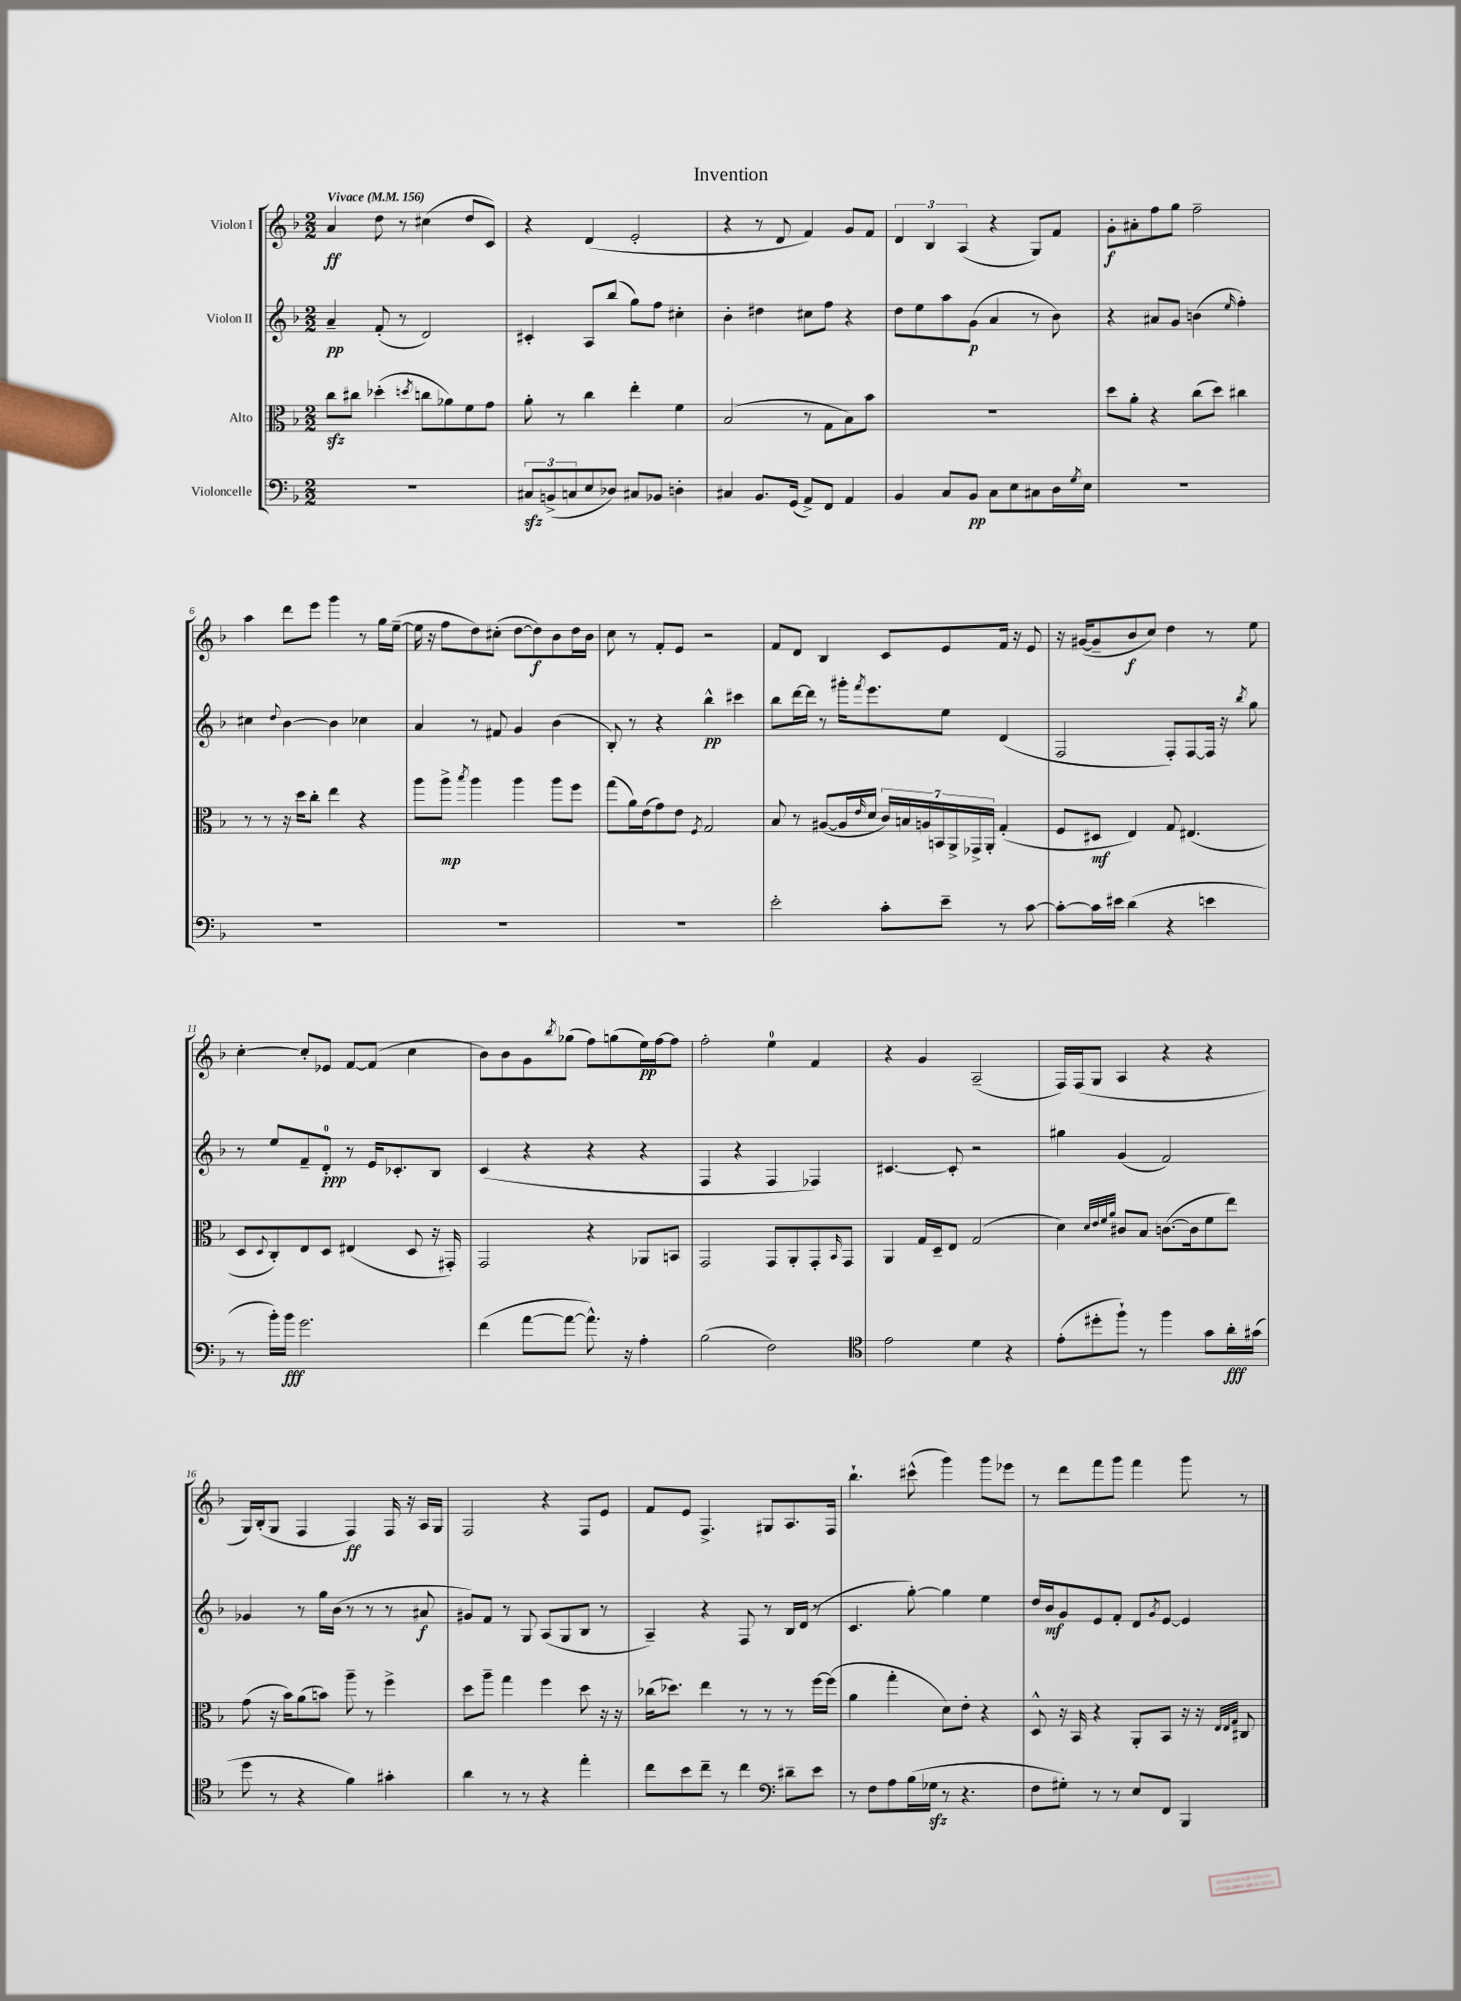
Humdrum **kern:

**kern	**dynam	**kern	**dynam	**kern	**dynam	**kern	**dynam
*part4	*part4	*part3	*part3	*part2	*part2	*part1	*part1
*staff4	*staff4	*staff3	*staff3	*staff2	*staff2	*staff1	*staff1
*I"Violoncelle	*	*I"Alto	*	*I"Violon II	*	*I"Violon I	*
*clefF4	*	*clefC3	*	*clefG2	*	*clefG2	*
*k[b-]	*	*k[b-]	*	*k[b-]	*	*k[b-]	*
*M2/2	*	*M2/2	*	*M2/2	*	*M2/2	*
*MM156	*	*MM156	*	*MM156	*	*MM156	*
=1	=1	=1	=1	=1	=1	=1	=1
!	!	!	!	!	!	!LO:TX:a:B:t=Vivace	!
1r	.	8cczz\L	.	4a~/	pp	4a/	ff
.	.	8cc#X\J	.	.	.	.	.
.	.	(4dd-X'\	.	(8f'/	.	8dd\	.
.	.	.	.	8r	.	8r	.
.	.	8qddn/	.	.	.	.	.
.	.	8ccn\L	.	2d/)	.	(4cc#X\	.
.	.	8a-X\)	.	.	.	.	.
.	.	8f\	.	.	.	8dd/L	.
.	.	8g\J	.	.	.	8c/J)	.
=2	=2	=2	=2	=2	=2	=2	=2
12C#Xzz/L	.	8a'\	.	4c#X'/	.	4r	.
(12BBn^/	.	.	.	.	.	.	.
.	.	8r	.	.	.	.	.
12Cn/	.	.	.	.	.	.	.
8E/	.	4cc\	.	8A/L	.	(4d/	.
8D-X/J)	.	.	.	(8bb-/J	.	.	.
8C#X/L	.	4ee'\	.	8gg\L)	.	2e'/	.
8BB-X/J	.	.	.	8ff\J	.	.	.
4Dn'\	.	4f\	.	4cc#X'\	.	.	.
=3	=3	=3	=3	=3	=3	=3	=3
4C#X/	.	(2B-/	.	4b-'\	.	4r	.
8.BB-/L	.	.	.	4dd#X\	.	8r	.
.	.	.	.	.	.	8d/	.
(16GG/Jk	.	.	.	.	.	.	.
8AA^/L)	.	8r	.	8cc#X\L	.	4f/)	.
8FF/J	.	8G\L	.	8ff\J	.	.	.
4AA/	.	8B-\)	.	4r	.	8g/L	.
.	.	8b-\J	.	.	.	8f/J	.
=4	=4	=4	=4	=4	=4	=4	=4
4BB-/	.	1r	.	8dd\L	.	6d/	.
.	.	.	.	8ee\	.	.	.
.	.	.	.	.	.	6B-/	.
8C/L	.	.	.	8aa\	.	.	.
.	.	.	.	.	.	(6A/	.
8BB-/J	pp	.	.	(8g\J	p	.	.
8C\L	.	.	.	4a/	.	4r	.
8E\	.	.	.	.	.	.	.
8C#X\	.	.	.	8r	.	8G/L)	.
16D\L	.	.	.	8b-\)	.	8f/J	.
8qG/	.	.	.	.	.	.	.
16E\JJ	.	.	.	.	.	.	.
=5	=5	=5	=5	=5	=5	=5	=5
1r	.	8dd\L	.	4r	.	8g'\L	f
.	.	8a'\J	.	.	.	8a#X'\	.
.	.	4r	.	8a#X/L	.	8ff\	.
.	.	.	.	8g/J	.	8gg\J	.
.	.	(8cc\L	.	(4bn\	.	2ff~\	.
.	.	8dd\J)	.	.	.	.	.
.	.	.	.	16qqee/	.	.	.
.	.	4cc#X\	.	4ff'\)	.	.	.
!!LO:LB:g=z
=6	=6	=6	=6	=6	=6	=6	=6
1r	.	8r	.	4cc#X\	.	4aa\	.
.	.	8r	.	.	.	.	.
.	.	.	.	8qqdd/	.	.	.
.	.	16r	.	[4b-\	.	8ddd\L	.
.	.	16dd\KL	.	.	.	.	.
.	.	8cc'\J	.	.	.	8eee\J	.
.	.	4ee\	.	4b-\]	.	4ggg\	.
.	.	4r	.	4cc-X\	.	8r	.
.	.	.	.	.	.	16gg\LL	.
.	.	.	.	.	.	([16ee~\JJ	.
=7	=7	=7	=7	=7	=7	=7	=7
1r	.	8aa\L	.	4a/	.	16ee\]	.
.	.	.	.	.	.	16r	.
.	.	8aa^\J	mp	.	.	8ff\L	.
.	.	8qbb-/	.	.	.	.	.
.	.	4aa\	.	8r	.	8dd\)	.
.	.	.	.	8f#X/	.	(8cc#X'\J	.
.	.	4aa\	.	4g/	.	[8dd\L	.
.	.	.	.	.	.	8dd\])	f
.	.	8aa\L	.	(4b-\	.	8b-\	.
.	.	8ff\J	.	.	.	16dd\L	.
.	.	.	.	.	.	16b-\JJ	.
=8	=8	=8	=8	=8	=8	=8	=8
1r	.	(8gg\L	.	8B-'/)	.	8cc\	.
.	.	16a\L)	.	8r	.	8r	.
.	.	(16e\J	.	.	.	.	.
.	.	8g\)	.	4r	.	8f'/L	.
.	.	8e\J	.	.	.	8e/J	.
.	.	8qF/	.	.	.	.	.
.	.	2G/	.	4bb-^^\	pp	2r	.
.	.	.	.	4ccc#X\	.	.	.
=9	=9	=9	=9	=9	=9	=9	=9
2e'\	.	8B-/	.	8bb-\L	.	8f/L	.
.	.	8r	.	[16ddd\L	.	8d/J	.
.	.	.	.	16ddd\JJ]	.	.	.
.	.	([8A#X/L	.	8r	.	4B-/	.
.	.	16A#/L]	.	16ggg#X'\KL	.	.	.
.	.	16qqe/	.	8qfff/	.	.	.
.	.	16d/JJ	.	8.eee\	.	.	.
8c'\L	.	28c/LL)	.	.	.	8c/L	.
.	.	28Bn/	.	.	.	.	.
.	.	28An/	.	.	.	.	.
.	.	28BBn/	.	.	.	.	.
8e~\J	.	.	.	8ee\J	.	8e/	.
.	.	28AA^/	.	.	.	.	.
.	.	28GG-X^/	.	.	.	.	.
.	.	28AA'/JJ	.	.	.	.	.
8r	.	(4G'/	.	(4d/	.	16f/Jk	.
.	.	.	.	.	.	16r	.
[8c\	.	.	.	.	.	8e/	.
=10	=10	=10	=10	=10	=10	=10	=10
8c'\L_	.	8F/L	.	2F/	.	16r	.
.	.	.	.	.	.	([16g#X/KL	.
16c\L]	.	8D#X/J	mf	.	.	8g#~/]	.
16e#X\JJ	.	.	.	.	.	.	.
(4d\	.	4E/)	.	.	.	8b-/	f
.	.	.	.	.	.	8cc/J)	.
4r	.	8G/	.	8F'/L)	.	4dd\	.
.	.	(4.E#X/	.	[8F/	.	.	.
4en\	.	.	.	16F/Jk]	.	8r	.
.	.	.	.	16r	.	.	.
.	.	.	.	8qbb-/	.	.	.
.	.	.	.	8gg\	.	8ee\	.
!!LO:LB:g=z
=11	=11	=11	=11	=11	=11	=11	=11
8r	.	8D/L	.	8r	.	[4cc'\	.
.	.	8qqD/	.	.	.	.	.
16b-'\LL)	.	8C'/)	.	8ee/L	.	.	.
16b-\JJ	fff	.	.	.	.	.	.
2.g\	.	8E/	.	8f~/	.	8cc'/L]	.
.	.	8D/J	.	8d'/J	ppp	8e-X/J	.
.	.	(4E#X/	.	8r	.	[8f/L	.
.	.	.	.	16e/KL	.	(8f/J]	.
.	.	.	.	8.c-X'/	.	.	.
.	.	8D/	.	.	.	4cc\	.
.	.	16r	.	8B-/J	.	.	.
.	.	16GG#X'/)	.	.	.	.	.
=12	=12	=12	=12	=12	=12	=12	=12
(4f\	.	2GG/	.	(4c/	.	8b-\L)	.
.	.	.	.	.	.	8b-\	.
[8a\L	.	.	.	4r	.	8g\	.
.	.	.	.	.	.	8qbb-/	.
8a\J_	.	.	.	.	.	(8gg-X\J	.
8.a^^\])	.	4r	.	4r	.	8ff\L)	.
.	.	.	.	.	.	(8ggn\	.
16r	.	.	.	.	.	.	.
4A'\	.	8AA-X/L	.	4r	.	16ee\L)	pp
.	.	.	.	.	.	[16ff\J	.
.	.	8BBn/J	.	.	.	8ff\J]	.
=13	=13	=13	=13	=13	=13	=13	=13
(2B-\	.	2GG/	.	4F/	.	2ff'\	.
.	.	.	.	4r	.	.	.
2F\)	.	8GG/L	.	4F/	.	4ee\	.
.	.	8AA'/	.	.	.	.	.
.	.	8GG'/	.	4F-X/)	.	4f/	.
.	.	16qqBB-/	.	.	.	.	.
.	.	8GG/J	.	.	.	.	.
=14	=14	=14	=14	=14	=14	=14	=14
*clefC4	*	*	*	*	*	*	*
2e\	.	4AA/	.	[4.c#X/	.	4r	.
.	.	16G/LL	.	.	.	4g/	.
.	.	16D~/J	.	.	.	.	.
.	.	8E/J	.	8c#'/]	.	.	.
4d\	.	(2G/	.	2r	.	(2A~/	.
4r	.	.	.	.	.	.	.
=15	=15	=15	=15	=15	=15	=15	=15
(8e'\L	.	4d\)	.	4gg#X\	.	16F/LL)	.
.	.	.	.	.	.	(16F/J	.
8dd#X'\	.	.	.	.	.	8G/J	.
.	.	32qqd/LLL	.	.	.	.	.
.	.	32qqe/	.	.	.	.	.
.	.	32qqf/	.	.	.	.	.
.	.	32qqa/JJJ	.	.	.	.	.
8ff`\J)	.	8c#X/L	.	(4g/	.	4A/	.
8r	.	8B-/J	.	.	.	.	.
4ff\	.	([8.cn\L	.	2f/)	.	4r	.
.	.	16c\k]	.	.	.	.	.
8g\L	.	8f\	.	.	.	4r	.
16a'\L	fff	8ee\J)	.	.	.	.	.
(16g#X\JJ	.	.	.	.	.	.	.
!!LO:LB:g=z
=16	=16	=16	=16	=16	=16	=16	=16
8dd\	.	(8g\	.	4g-X/	.	16G/LL)	.
.	.	.	.	.	.	(16B-'/J	.
8r	.	16r	.	.	.	8G/J	.
.	.	16b-\KL)	.	.	.	.	.
4r	.	(8a\	.	8r	.	4F/	.
.	.	8bn\J)	.	16gg\LL	.	.	.
.	.	.	.	(16b-\JJ	.	.	.
4f\)	.	8aa~\	.	8r	.	4F/)	ff
.	.	8r	.	8r	.	.	.
4g#X'\	.	4ff^\	.	8r	.	16F/	.
.	.	.	.	.	.	16r	.
.	.	.	.	8a#X/	f	16A/LL	.
.	.	.	.	.	.	16G/JJ	.
=17	=17	=17	=17	=17	=17	=17	=17
4a\	.	8dd\L	.	8g#X/L)	.	2F/	.
.	.	8aa~\J	.	8f/J	.	.	.
8r	.	4gg\	.	8r	.	.	.
8r	.	.	.	8G/	.	.	.
4r	.	4ff\	.	(8A/L	.	4r	.
.	.	.	.	8G/	.	.	.
4ee'\	.	8dd\	.	8B-/J	.	8F/L	.
.	.	16r	.	8r	.	8e/J	.
.	.	16r	.	.	.	.	.
=18	=18	=18	=18	=18	=18	=18	=18
8cc\L	.	(16cc-X\KL	.	4A~/)	.	8f/L	.
.	.	8.dd-X\J)	.	.	.	.	.
8b-\	.	.	.	.	.	8e/J	.
8cc~\J	.	4ee\	.	4r	.	4.F^/	.
8r	.	.	.	.	.	.	.
4cc\	.	8r	.	8F/	.	.	.
.	.	8r	.	8r	.	8G#X/L	.
*clefF4	*	*	*	*	*	*	*
8d#X~\L	.	8r	.	16B-/LL	.	8.A/	.
.	.	.	.	(16d/JJ	.	.	.
8e\J	.	[16ff\LL	.	8r	.	.	.
.	.	(16ff\JJ]	.	.	.	16F/Jk	.
=19	=19	=19	=19	=19	=19	=19	=19
8r	.	4a\	.	4.c/	.	4.bb-`\	.
8F\L	.	.	.	.	.	.	.
8A\	.	4gg'\	.	.	.	.	.
(16B-\L	.	.	.	[8gg'\)	.	(8ccc#X^^\	.
16G-Xzz\JJ	.	.	.	.	.	.	.
8r	.	8d\L)	.	4gg\]	.	4ggg\)	.
4.r	.	8e'\J	.	.	.	.	.
.	.	4r	.	4ee\	.	8ggg\L	.
.	.	.	.	.	.	8eee-X\J	.
=20	=20	=20	=20	=20	=20	=20	=20
8F\L	.	8D^^/	.	16dd/LL	.	8r	.
.	.	.	.	16b-/J	mf	.	.
8G#X'\J)	.	16r	.	8g/	.	8ddd\L	.
.	.	16BB-/	.	.	.	.	.
8r	.	4r	.	8e/	.	8fff\	.
8r	.	.	.	8f'/J	.	8ggg\J	.
8E/L	.	8AA'/L	.	8d/L	.	4fff\	.
.	.	.	.	8qg/	.	.	.
8FF/J	.	8BB-/J	.	[8e/J	.	.	.
4BBB-/	.	16r	.	4e/]	.	8ggg\	.
.	.	16r	.	.	.	.	.
.	.	32qqE/LLL	.	.	.	.	.
.	.	32qqE/	.	.	.	.	.
.	.	32qqG/JJJ	.	.	.	.	.
.	.	8C#X/	.	.	.	8r	.
==	==	==	==	==	==	==	==
*-	*-	*-	*-	*-	*-	*-	*-
